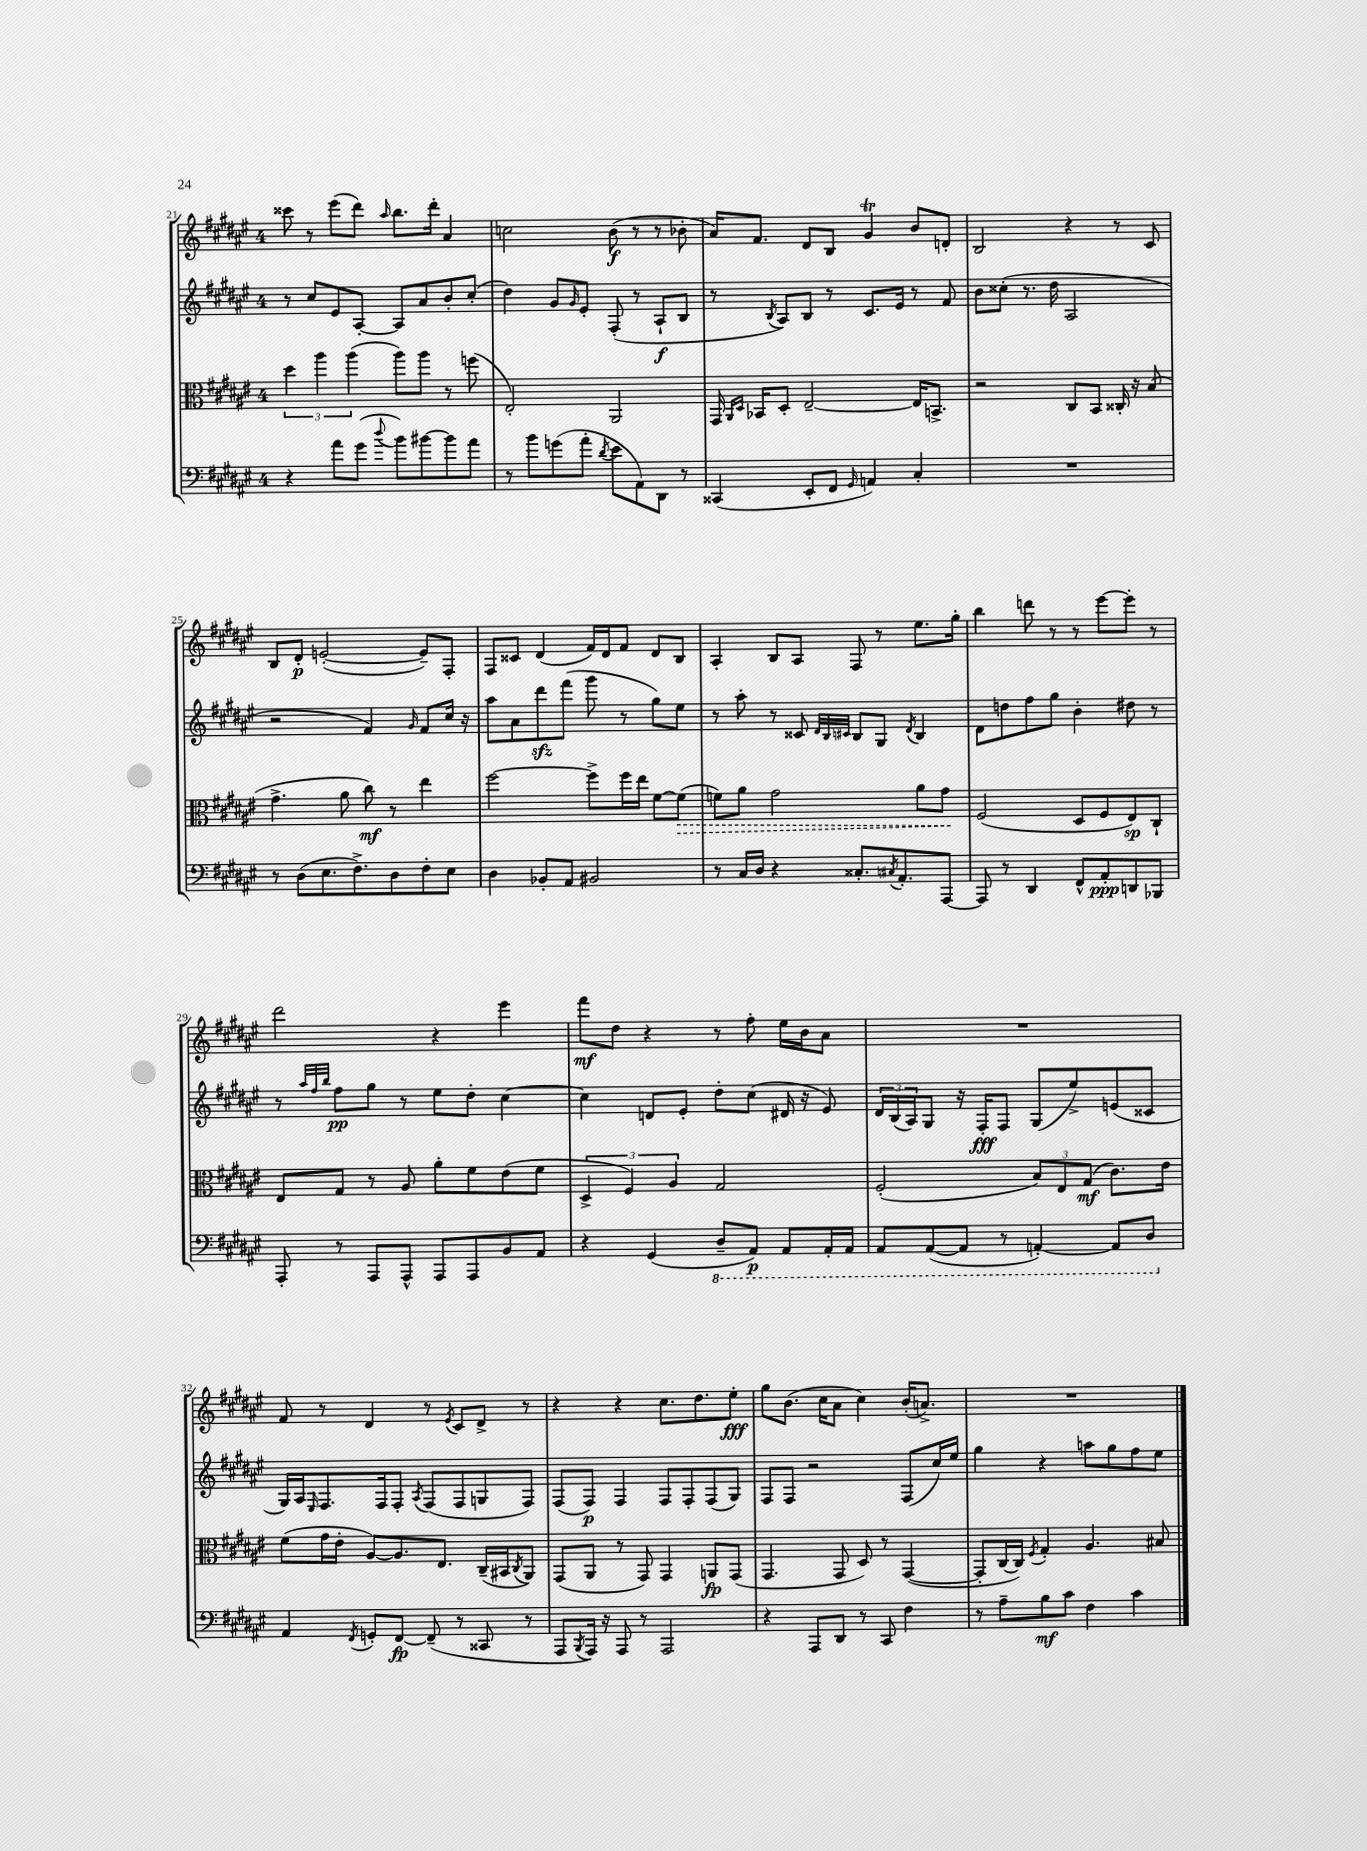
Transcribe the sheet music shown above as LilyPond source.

<<
\new StaffGroup <<
\new Staff = "s0" {
    \clef treble \key fis \major \once \override Staff.TimeSignature.style = #'single-digit \time 4/4
    cisis'''8 r8 eis'''8( dis'''8) \grace { ais''16 } b''8. dis'''16-. ais'4 |
    c''2 b'8\f( r8 r8 bes'8-. |
    ais'16) fis'8. dis'8 b8 gis'4\trill b'8 d'8-. |
    b2 r4 r8 cis'8 |
    b8 dis'8-.\p e'2~-.( e'8--) fis8-. |
    fis8 cisis'8 dis'4( fis'16) dis'16 fis'8 dis'8 b8 |
    ais4-. b8 ais8 fis8 r8 eis''8. gis''16-. |
    b''4 d'''8 r8 r8 eis'''8~ eis'''8-. r8 |
    dis'''2 r4 eis'''4 |
    fis'''8\mf dis''8 r4 r8 fis''8-. eis''16 b'16 ais'8 |
    R1 |
    fis'8 r8 dis'4 r8 \acciaccatura { eis'8 } cis'8 dis'8-> r8 |
    r4 r4 cis''8. dis''8. eis''8-.\fff |
    gis''8 b'8.( cis''16 ais'8 cis''4) b'16-.( a'8.->) |
    R1 \bar "|." |
}
\new Staff = "s1" {
    \clef treble \key fis \major \once \override Staff.TimeSignature.style = #'single-digit \time 4/4
    r8 cis''8 eis'8 ais8~-. ais8 ais'8 b'8-. cis''8-.( |
    dis''4) gis'8 \grace { gis'16 } eis'8-. fis8-.( r8 ais8-!\f b8 |
    r8 \acciaccatura { b8 } ais8) b8 r8 cis'8. eis'16 r8 fis'8 |
    b'8 cisis''8-.( r8. dis''16 ais2 |
    r2 fis'4) \grace { gis'16 } fis'8 cis''16 r16 |
    ais''8 ais'8 dis'''8\sfz fis'''8( gis'''8 r8 gis''8) eis''8 |
    r8 ais''8-. r8 cisis'8 \grace { dis'32 b32 cis'32 } b8 gis8 \acciaccatura { dis'8 } b4 |
    dis'8 d''8 fis''8 gis''8 b'4-. dis''8 r8 |
    r8 \grace { ais''32 fis''32 b''32 } fis''8\pp gis''8 r8 eis''8 dis''8-. cis''4~ |
    cis''4 d'8 eis'8-. dis''8-. cis''8( dis'16 r16 eis'8) |
    \tuplet 3/2 { dis'16 b16( ais16) } gis8 r16 fis16-.\fff fis8 gis8( eis''8->) e'8( cisis'8 |
    gis16) ais16 \grace { eis16 } fis8. fis16 fis8-. \acciaccatura { ais8 } fis8( fis8 g8 fis8) |
    fis8( fis8\p) fis4 fis8 fis8-. fis8( gis8) |
    fis8 fis8 r2 fis8( cis''16) eis''16 |
    gis''4 r4 a''8 gis''8 fis''8 eis''8 \bar "|." |
}
\new Staff = "s2" {
    \clef alto \key fis \major \once \override Staff.TimeSignature.style = #'single-digit \time 4/4
    \tuplet 3/2 { dis''4 ais''4 ais''4( } ais''8) ais''8 r8 f''8( |
    eis2-.) ais,2 |
    gis,16 \grace { ais,16 dis16 } bes,16 dis8-. eis2~-- eis16 b,8.-> |
    r2 cis8 b,8 cisis16-. r16 b8( |
    gis'4.-> ais'8 cis''8\mf) r8 eis''4 |
    fis''2~ fis''8-> fis''16 eis''16 fis'8~ \once \override Hairpin.style = #'dashed-line fis'8\>( |
    f'8) ais'8 gis'2 ais'8 gis'8\! |
    fis2( dis8 fis8 eis8\sp) cis8-! |
    eis8 gis8 r8 ais8 ais'8-. fis'8 eis'8( fis'8 |
    \tuplet 3/2 { dis4-> fis4) ais4 } gis2 |
    fis2-.( \tuplet 3/2 { b8) eis8 gis8\mf( } cis'8.) eis'16 |
    fis'8( gis'16 eis'16-. ais8~) ais8. eis8. cis16--( bis,16 \acciaccatura { cis8 } ais,8) |
    gis,8( ais,8 r8 gis,8) gis,4 a,8\fp gis,8( |
    gis,4. gis,8 dis8) r8 gis,4~( |
    gis,8-. cis16~ cis16) \acciaccatura { fis8 } gis4-. ais4. bis8 \bar "|." |
}
\new Staff = "s3" {
    \clef bass \key fis \major \once \override Staff.TimeSignature.style = #'single-digit \time 4/4
    r4 ais'8 gis'8( \appoggiatura { dis''8 } b'8) bis'8~ bis'8 ais'8 |
    r8 b'8 g'8( ais'8-. \acciaccatura { dis'8 } eis'8 ais,8) dis,8 r8 |
    cisis,4( eis,8-. fis,8 \grace { gis,16 } a,4) cis4-. |
    R1 |
    r8 dis8( eis8. fis8.->) dis8 fis8-. eis8 |
    dis4 bes,8-. ais,8 bis,2 |
    r8 cis16 dis16 r4 cisis8.-. \acciaccatura { cis8 } ais,8.-. ais,,8~ |
    ais,,8 r8 dis,4 fis,8-^ ais,8-.\ppp d,8 bes,,8 |
    ais,,8-. r8 ais,,8 ais,,8-^ ais,,8 ais,,8 b,8 ais,8 |
    r4 gis,4( \ottava #-1 dis,8-- ais,,8\p) ais,,8 ais,,16-. ais,,16 |
    ais,,8 ais,,8~( ais,,8 r8 a,,4~-.) a,,8 dis,8 \ottava #0 |
    ais,4 \acciaccatura { fis,8 } g,8-. fis,8~\fp fis,8--( r8 cisis,8 r8 |
    ais,,8 \acciaccatura { b,,8 } ais,,16) r16 ais,,8 r8 ais,,2 |
    r4 ais,,8 dis,8 r8 cis,8 fis4 |
    r8 ais8-- b8\mf cis'8 fis4 cis'4 \bar "|." |
}
>>
>>
\layout { \context { \Score currentBarNumber = #21 } }
